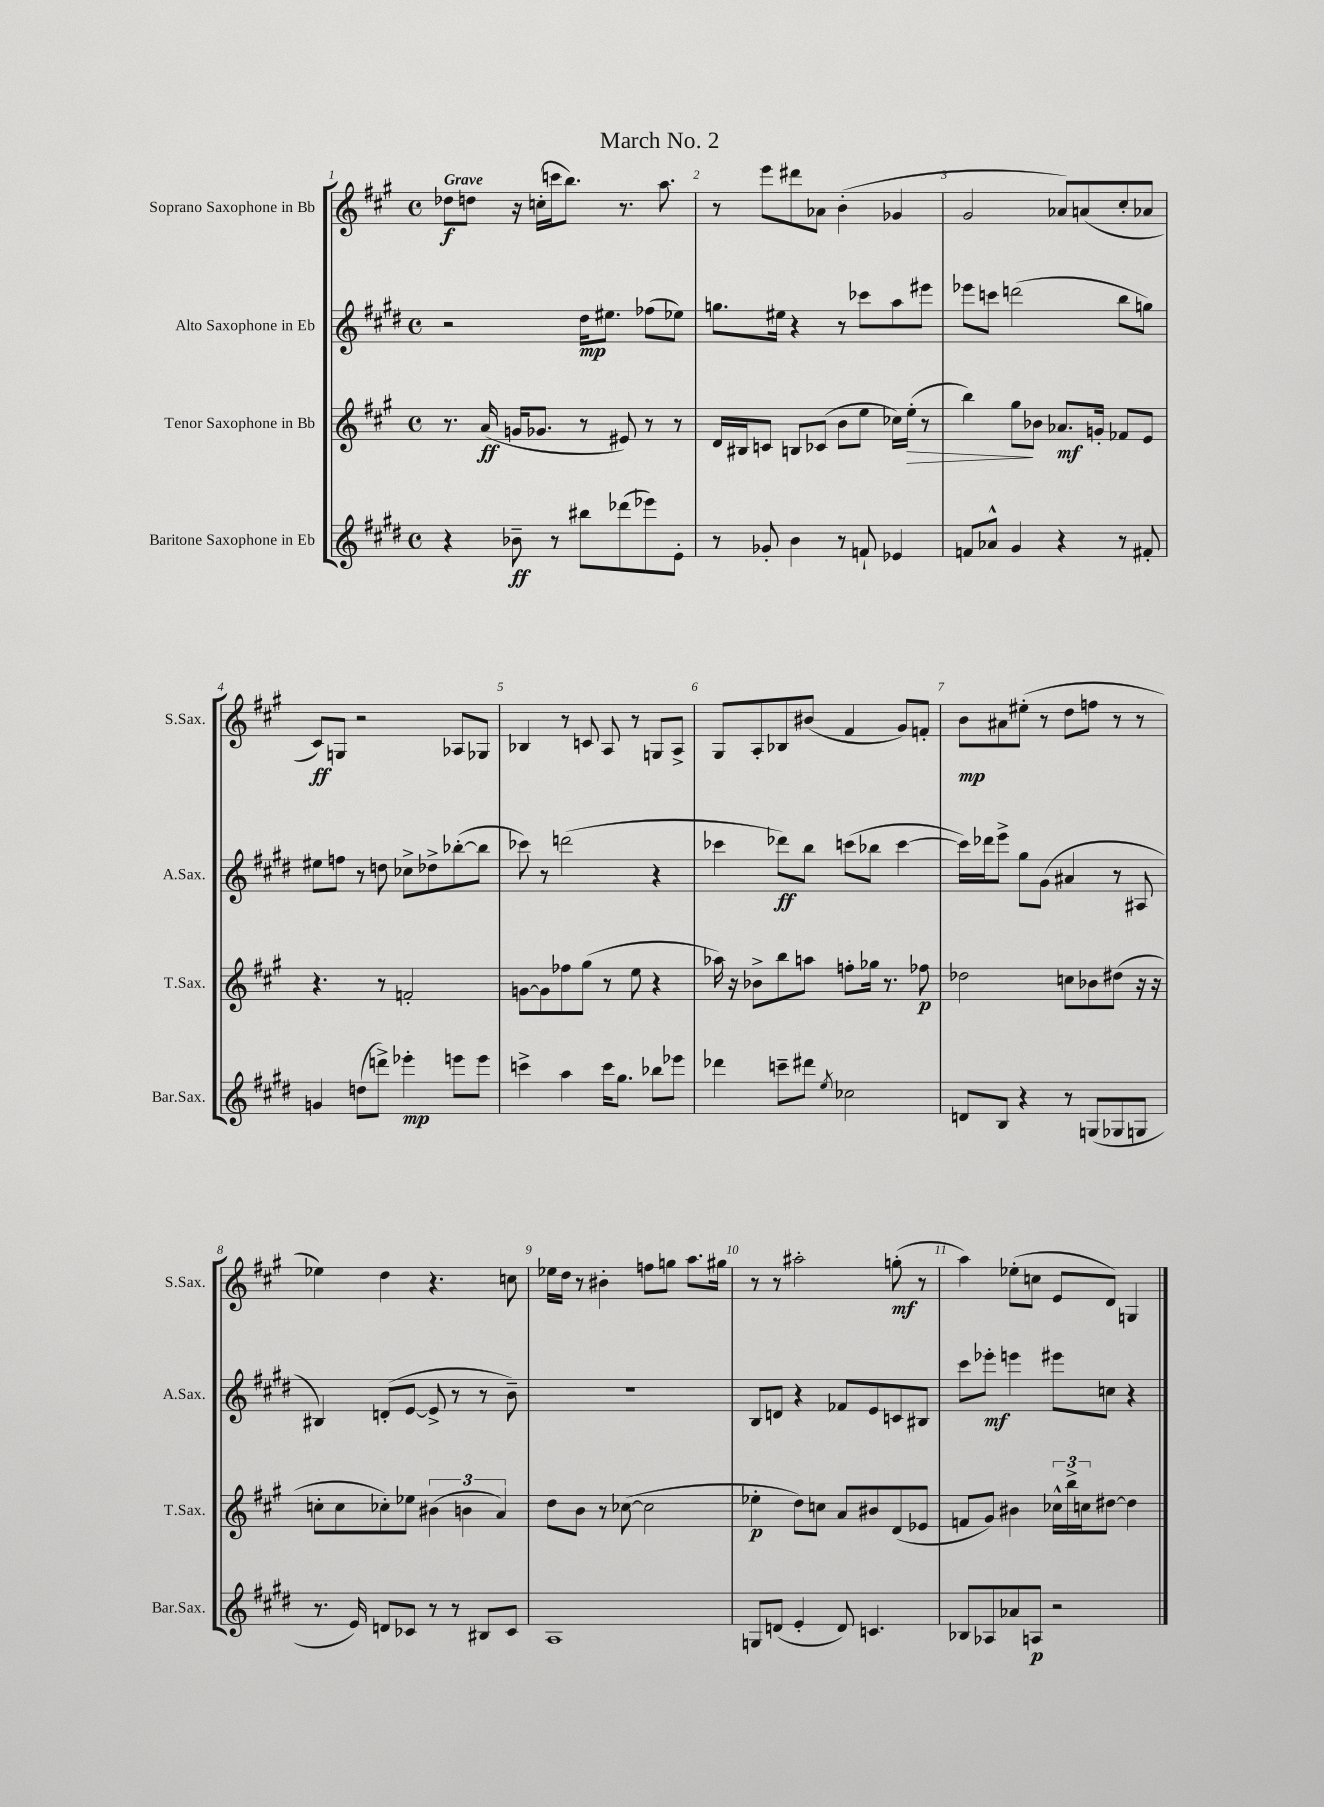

**kern	**kern	**kern	**kern
*staff4	*staff3	*staff2	*staff1
*clefG2	*clefG2	*clefG2	*clefG2
*k[f#c#g#d#]	*k[f#c#g#]	*k[f#c#g#d#]	*k[f#c#g#]
*M4/4	*M4/4	*M4/4	*M4/4
*met(c)	*met(c)	*met(c)	*met(c)
4r	8.r	2r	8dd-\L
.	.	.	8dd\J
.	(16a/	.	.
8b-~\	16g/LK	.	16r
.	8.g-/J	.	(16cc'\LL
8r	.	.	16ccc\J
.	.	.	8.bb\J)
8bb#\L	8r	16dd#\LK	.
.	.	8.ee#\J	.
(8ddd-\	8e#/)	.	8.r
8eee-\)	8r	(8ff-\L	.
.	.	.	8.aa\
8e'\J	8r	8ee-\J)	.
=	=	=	=
8r	16d/LL	8.gg\L	8r
.	16B#/J	.	.
8g-'/	8c/J	.	8eee\L
.	.	16ee#\Jk	.
4b\	8B/L	4r	8ddd#\
.	(8c-/J	.	8a-\J
8r	8b\L	8r	(4b'\
8f`/	8ee\J	8ccc-\L	.
4e-/	16cc-\LL)	8aa\	4g-/
.	(16ee'\JJ	.	.
.	8r	8eee#\J	.
=	=	=	=
8f/L	4bb\)	8eee-\L	2g#/
8a-^^/J	.	8ccc\J	.
4g#/	8gg#\L	(2ddd\	.
.	8b-\J	.	.
4r	8.a-/L	.	8a-/L)
.	.	.	(8a/
.	16g'/Jk	.	.
8r	8f-/L	8bb\L	8cc#'/
8f#'/	8e/J	8gg\J)	8a-/J
=	=	=	=
4g/	4.r	8ee#\L	8c#/L)
.	.	8ff\J	8G/J
(8dd\L	.	8r	2r
8ddd^\J)	8r	8dd\	.
4eee-'\	2f'/	8cc-^\L	.
.	.	8dd-^\	.
8eee\L	.	([8bb-'\	8A-/L
8eee\J	.	8bb-\]J	8G-/J
=	=	=	=
4ccc^\	[8g\L	8ccc-\)	4B-/
.	8g\]	8r	.
4aa\	8ff-\	(2ddd\	8r
.	(8gg#\J	.	8c/
16ccc\LK	8r	.	8A/
8.gg#\J	.	.	.
.	8ee\	.	8r
8bb-\L	4r	4r	8G/L
8eee-\J	.	.	8A^/J
=	=	=	=
4ddd-\	16aa-\)	4ccc-\	8G#/L
.	16r	.	.
.	8b-^\L	.	8A'/
8ccc~\L	8bb\	8ddd-\L)	8B-/
8ddd#\J	8aa\J	8bb\J	(8b#/J
8qee/	.	.	.
2cc-\	8ff'\L	(8ccc\L	4f#/
.	16gg-\Jk	8bb-\J	.
.	8.r	.	.
.	.	[4ccc\	8g#/L)
.	8ff-\	.	8f'/J
=	=	=	=
8d/L	2dd-\	16ccc\]LL)	8b\L
.	.	16ddd-\J	.
8B/J	.	8eee^\J	8a#\
4r	.	8gg#\L	(8ee#'\J
.	.	(8g#\J	8r
8r	8cc\L	4a#/	8dd\L
(8G/L	8b-\	.	8ff\J
8G-/	(8dd#\J	8r	8r
8G/J	16r	8A#/	8r
.	16r	.	.
=	=	=	=
8.r	8cc'\L	4B#/)	4ee-\)
.	8cc\	.	.
16e/)	.	.	.
8d/L	8cc-'\)	(8d'/L	4dd\
8c-/J	8ee-\J	[8e/J	.
8r	(6b#\	8e^/]	4.r
8r	.	8r	.
.	6b\	.	.
8B#/L	.	8r	.
.	6a/)	.	.
8c-/J	.	8b~\)	8cc\
=	=	=	=
1A	8dd\L	1r	16ee-\LL
.	.	.	16dd\JJ
.	8b\J	.	8r
.	8r	.	4b#'\
.	([8cc-\	.	.
.	2cc-\]	.	8ff\L
.	.	.	8gg\J
.	.	.	8.aa\L
.	.	.	16gg#\Jk
=	=	=	=
8G/L	4ee-'\	8B/L	8r
(8d/J	.	8d/J	8r
4e'/	8dd\L)	4r	2aa#'\
.	8cc\J	.	.
8d/)	8a/L	8f-/L	.
4.c/	8b#/	8e/	.
.	(8d/	8c/	(8gg'\
.	8e-/J	8B#/J	8r
=	=	=	=
8B-/L	8f/L	8ccc#\L	4aa\)
8A-/	8g#/J)	8eee-'\J	.
8a-/	4b#\	4eee\	(8ee-'\L
8A/J	.	.	8cc\J
2r	24cc-^^\LL	8eee#\L	8e/L
.	24bb^\	.	.
.	24cc\J	.	.
.	[8dd#\J	8cc\J	8d/J)
.	4dd#\]	4r	4G/
==	==	==	==
*-	*-	*-	*-
